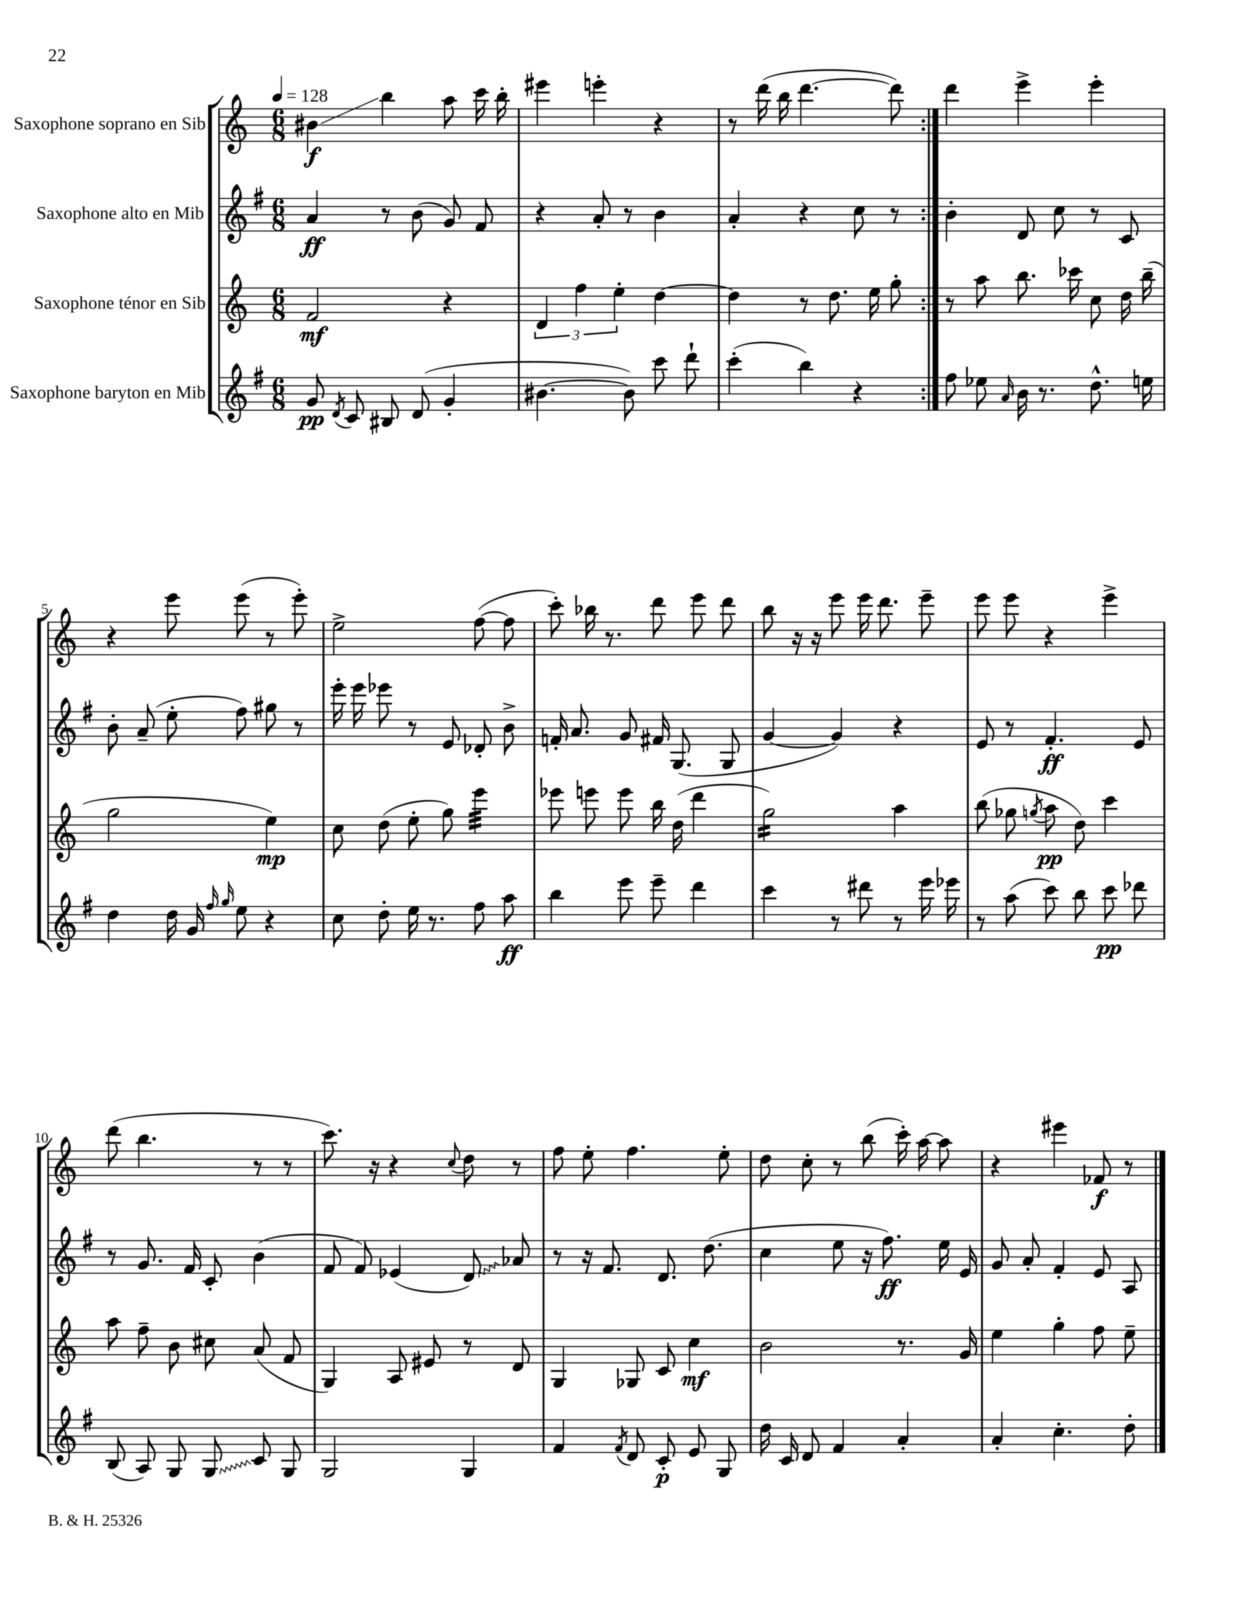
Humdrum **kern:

**kern	**kern	**kern	**kern
*staff4	*staff3	*staff2	*staff1
*clefG2	*clefG2	*clefG2	*clefG2
*k[f#]	*k[]	*k[f#]	*k[]
*M6/8	*M6/8	*M6/8	*M6/8
*MM128	*MM128	*MM128	*MM128
8g/	2f/	4a/	4b#\
8qd/	.	.	.
8c/	.	.	.
8B#/	.	8r	4bb\
(8d/	.	(8b\	.
4g'/	4r	8g/)	8aa\
.	.	8f#/	16ccc\
.	.	.	16bb'\
=	=	=	=
[4.b#\	6d/	4r	4eee#\
.	6ff\	.	.
.	.	8a'/	4eee'\
.	6ee'\	.	.
8b#\])	.	8r	.
8ccc\	[4dd\	4b\	4r
8ddd`\	.	.	.
=	=	=	=
(4ccc'\	4dd\]	4a'/	8r
.	.	.	(16ddd\
.	.	.	16bb\
4bb\)	8r	4r	[4.ddd\
.	8.dd\	.	.
4r	.	8cc\	.
.	16ee\	.	.
.	8gg'\	8r	8ddd\])
=:|!	=:|!	=:|!	=:|!
8ff#\	8r	4b'\	4ddd\
8ee-\	8aa\	.	.
16qqa/	.	.	.
16b\	8.bb\	8d/	4eee^\
8.r	.	.	.
.	.	8cc\	.
.	16ccc-\	.	.
8.dd^^\	8cc\	8r	4eee'\
.	16dd\	8c/	.
16ee\	(16bb~\	.	.
=	=	=	=
4dd\	2gg\	8b'\	4r
.	.	(8a~/	.
16dd\	.	8ee'\	8eee\
16g/	.	.	.
16qqff#/	.	.	.
16qqgg/	.	.	.
8ee\	.	8ff#\)	(8eee\
4r	4ee\)	8gg#\	8r
.	.	8r	8eee'\)
=	=	=	=
8cc\	8cc\	16eee'\	2ee^\
.	.	16eee\	.
8dd'\	(8dd\	8eee-\	.
16ee\	8ee'\	8r	.
8.r	.	.	.
.	8gg\)	8e/	.
8ff#\	4eee\	8d-'/	([8ff\
8aa\	.	8b^\	8ff\]
=	=	=	=
4bb\	8eee-\	16f'/	8ccc'\)
.	.	8.a/	.
.	8eee\	.	16bb-\
.	.	.	8.r
8eee\	8eee\	8g/	.
8eee~\	16bb\	16f#/	8ddd\
.	(16dd\	(8.G/	.
4ddd\	4ddd\	.	8eee\
.	.	8G/	8ddd\
=	=	=	=
4ccc\	2gg\)	[4g/	8bb\
.	.	.	16r
.	.	.	16r
8r	.	4g/])	8eee\
8ddd#\	.	.	16eee\
.	.	.	8.ddd\
8r	4aa\	4r	.
16eee\	.	.	8eee~\
16eee-\	.	.	.
=	=	=	=
8r	(8bb\	8e/	8eee\
(8aa\	8gg-\	8r	8eee\
.	8qgg/	.	.
8ccc\)	8aa\	4.f#'/	4r
8bb\	8dd\)	.	.
8ccc\	4ccc\	.	4eee^\
8ddd-\	.	8e/	.
=	=	=	=
(8B/	8aa\	8r	(8ddd\
8A/)	8ff~\	8.g/	4.bb\
8G/	8b\	.	.
.	.	16f#/	.
8G/	8cc#\	8c'/	.
8c/	(8a/	(4b\	8r
8G/	8f/	.	8r
=	=	=	=
2G/	4G/)	8f#/	8.ccc\)
.	.	8f#/)	.
.	.	.	16r
.	8A/	(4e-/	4r
.	8e#/	.	.
.	.	.	8qqcc/
4G/	8r	8d/)	8dd\
.	8d/	8a-/	8r
=	=	=	=
4f#/	4G/	8r	8ff\
.	.	16r	8ee'\
.	.	8.f#/	.
8qf#/	.	.	.
8d/	8G-/	.	4.ff\
8c'/	8c/	8.d/	.
8e/	4cc\	.	.
.	.	(8.dd\	.
8G/	.	.	8ee'\
=	=	=	=
16dd\	2b\	4cc\	8dd\
16c/	.	.	.
8d/	.	.	8cc'\
4f#/	.	8ee\	8r
.	.	16r	(8bb\
.	.	8.ff#\)	.
4a'/	8.r	.	16ccc'\)
.	.	.	[16aa\
.	.	16ee\	8aa\]
.	16g/	16e/	.
=	=	=	=
4a'/	4ee\	8g/	4r
.	.	8a'/	.
4.cc'\	4gg'\	4f#'/	4eee#\
.	8ff\	8e/	8f-/
8dd'\	8ee~\	8A/	8r
==	==	==	==
*-	*-	*-	*-
